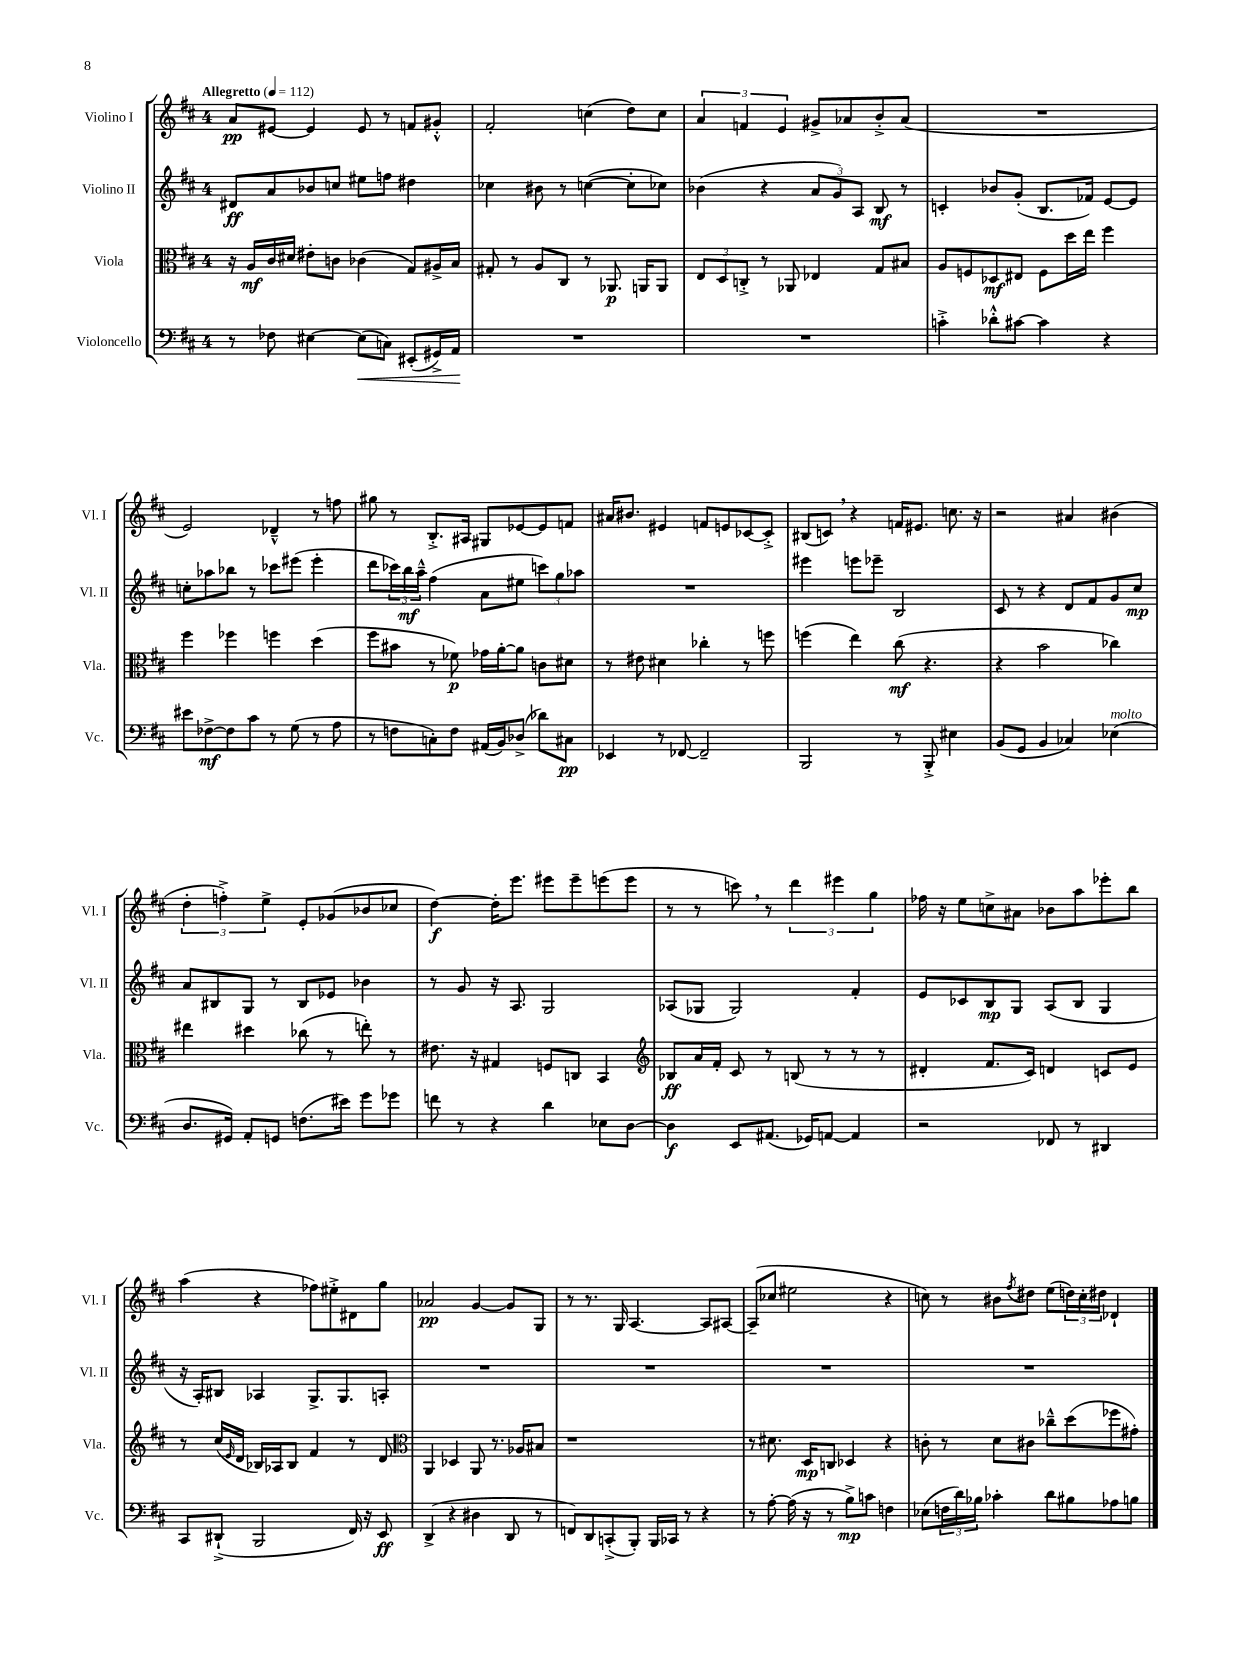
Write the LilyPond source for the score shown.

<<
\new StaffGroup <<
\new Staff = "s0" \with { instrumentName = "Violino I" shortInstrumentName = "Vl. I" } {
    \clef treble \key d \major \once \override Staff.TimeSignature.style = #'single-digit \time 4/4 \tempo "Allegretto" 4 = 112
    a'8\pp eis'8~ eis'4 eis'8 r8 f'8 gis'8-.-^ |
    fis'2-. c''4( d''8) c''8 |
    \tuplet 3/2 { a'4 f'4 e'4 } gis'8-> aes'8 b'8-.-> aes'8( |
    R1 |
    e'2) des'4---^ r8 f''8 |
    gis''8 r8 b8.-.-> ais16 gis8 ees'8~ ees'8 f'8 |
    ais'16 bis'8. eis'4 f'8 e'8 ces'8~ ces'8-.-> |
    bis8( c'8) \breathe r4 f'16 eis'8. c''8. r16 |
    r2 ais'4 bis'4( |
    \tuplet 3/2 { d''4-. f''4-.->) e''4-> } e'8-. ges'8( bes'8 ces''8 |
    d''4~\f) d''16-. e'''8. eis'''8 eis'''8-- e'''8( e'''8 |
    r8 r8 c'''8) \breathe r8 \tuplet 3/2 { d'''4 eis'''4 g''4 } |
    fes''16 r16 e''8 c''8-> ais'8 bes'8 a''8 ees'''8-. b''8 |
    a''4( r4 fes''8) eis''8-.-> dis'8 g''8 |
    aes'2\pp g'4~ g'8 g8 |
    r8 r8. g16 a4.~ a8 ais8~ |
    ais8--( ces''8 eis''2 r4 |
    c''8) r8 bis'8 \acciaccatura { fis''8 } dis''8 e''8( \tuplet 3/2 { d''16) c''16-. dis''16 } des'4-! \bar "|." |
}
\new Staff = "s1" \with { instrumentName = "Violino II" shortInstrumentName = "Vl. II" } {
    \clef treble \key d \major \once \override Staff.TimeSignature.style = #'single-digit \time 4/4
    dis'8\ff a'8 bes'8 c''8 eis''8 f''8 dis''4 |
    ces''4 bis'8 r8 c''4~( c''8-. ces''8) |
    bes'4( r4 \tuplet 3/2 { a'8 g'8) a8 } b8\mf r8 |
    c'4-. bes'8 g'8-.( b8. fes'16) e'8~ e'8 |
    c''8-. aes''8 bes''8 r8 ces'''8 eis'''8( eis'''4-. |
    d'''8 \tuplet 3/2 { ces'''16) b''16\mf a''16---^ } fis''4( a'8 eis''8 \tuplet 3/2 { c'''8) g''8 aes''8 } |
    R1 |
    eis'''4 e'''8 ees'''8-- b2 |
    cis'8 r8 r4 d'8 fis'8 g'8 cis''8\mp |
    a'8 bis8 g8 r8 bis8 ees'8 bes'4 |
    r8 g'8 r16 a8. g2 |
    aes8( ges8 ges2) fis'4-. |
    e'8 ces'8 b8\mp g8 a8( b8 g4 |
    r16 a16-.) bis8 aes4 g8.-> g8. a8-. |
    R1 |
    R1 |
    R1 |
    R1 \bar "|." |
}
\new Staff = "s2" \with { instrumentName = "Viola" shortInstrumentName = "Vla." } {
    \clef alto \key d \major \once \override Staff.TimeSignature.style = #'single-digit \time 4/4
    r16 a16\mf cis'16 dis'16 eis'8-. c'8 ces'4( g8) ais16-> b16 |
    gis8-. r8 a8 cis8 r8 aes,8.\p a,16 a,8 |
    \tuplet 3/2 { e8 d8 c8-.-> } r8 aes,8 ees4 g8 bis8 |
    a8 f8 des8\mf eis8 f8 d''16 e''16 fis''4 |
    fis''4 fes''4 f''4 d''4( |
    fis''8 bis'8 r8 fes'8\p) ges'16 a'16~-. a'8 c'8 dis'8 |
    r8 eis'8 dis'4 ces''4-. r8 f''8 |
    f''4( e''4) cis''8\mf( r4. |
    r4 b'2 ces''4) |
    eis''4 dis''4 ces''8( r8 e''8-.) r8 |
    eis'8. r16 gis4 f8 c8 b,4 |
    \clef treble bes8\ff a'16 fis'16-. cis'8 r8 b8( r8 r8 r8 |
    dis'4-. fis'8. cis'16) d'4 c'8 e'8 |
    r8 cis''16( \grace { e'16 } d'16 bes16) aes16 bes8 fis'4 r8 d'8 |
    \clef alto a,4 des4 a,8 r8. aes16 bis8 |
    r1 |
    r8 dis'8. d16\mp c8 des4 r4 |
    c'8-. r8 d'8 cis'8 ces''8---^ d''8( fes''8 gis'8-.) \bar "|." |
}
\new Staff = "s3" \with { instrumentName = "Violoncello" shortInstrumentName = "Vc." } {
    \clef bass \key d \major \once \override Staff.TimeSignature.style = #'single-digit \time 4/4
    r8 fes8 eis4~ eis8\<( c8) eis,8-.( gis,16->) a,16\! |
    R1 |
    R1 |
    c'4-.-> des'8-.-^ cis'8~ cis'4 r4 |
    eis'8 fes8~->\mf fes8 cis'8 r8 g8( r8 a8 |
    r8 f8 c8-.) f8 ais,16( b,16) des8->( des'8) cis8\pp |
    ees,4 r8 fes,8~ fes,2-- |
    b,,2 r8 b,,8-.-> eis4 |
    b,8( g,8 b,4 ces4) ees4^\markup { \italic "molto" }( |
    d8. gis,16) a,8-. g,8 f8.( eis'16) g'8 ges'8 |
    f'8 r8 r4 d'4 ees8 d8~ |
    d4\f e,8 ais,8.( ges,16) a,8~ a,4 |
    r2 fes,8 r8 dis,4 |
    cis,8 dis,8-!->( b,,2 fis,16) r16 e,8\ff |
    d,4->( r4 dis4 d,8 r8 |
    f,8) d,8 c,8-.->( b,,8-.) b,,16 ces,16 r8 r4 |
    r8 a8~-. a16( r16 r8 b8->\mp) c'8 f4 |
    ees8( \tuplet 3/2 { f16 d'16) bes16 } ces'4-. d'8 bis8 aes8 b8 \bar "|." |
}
>>
>>
\layout { \context { \Score \remove "Bar_number_engraver" } }
